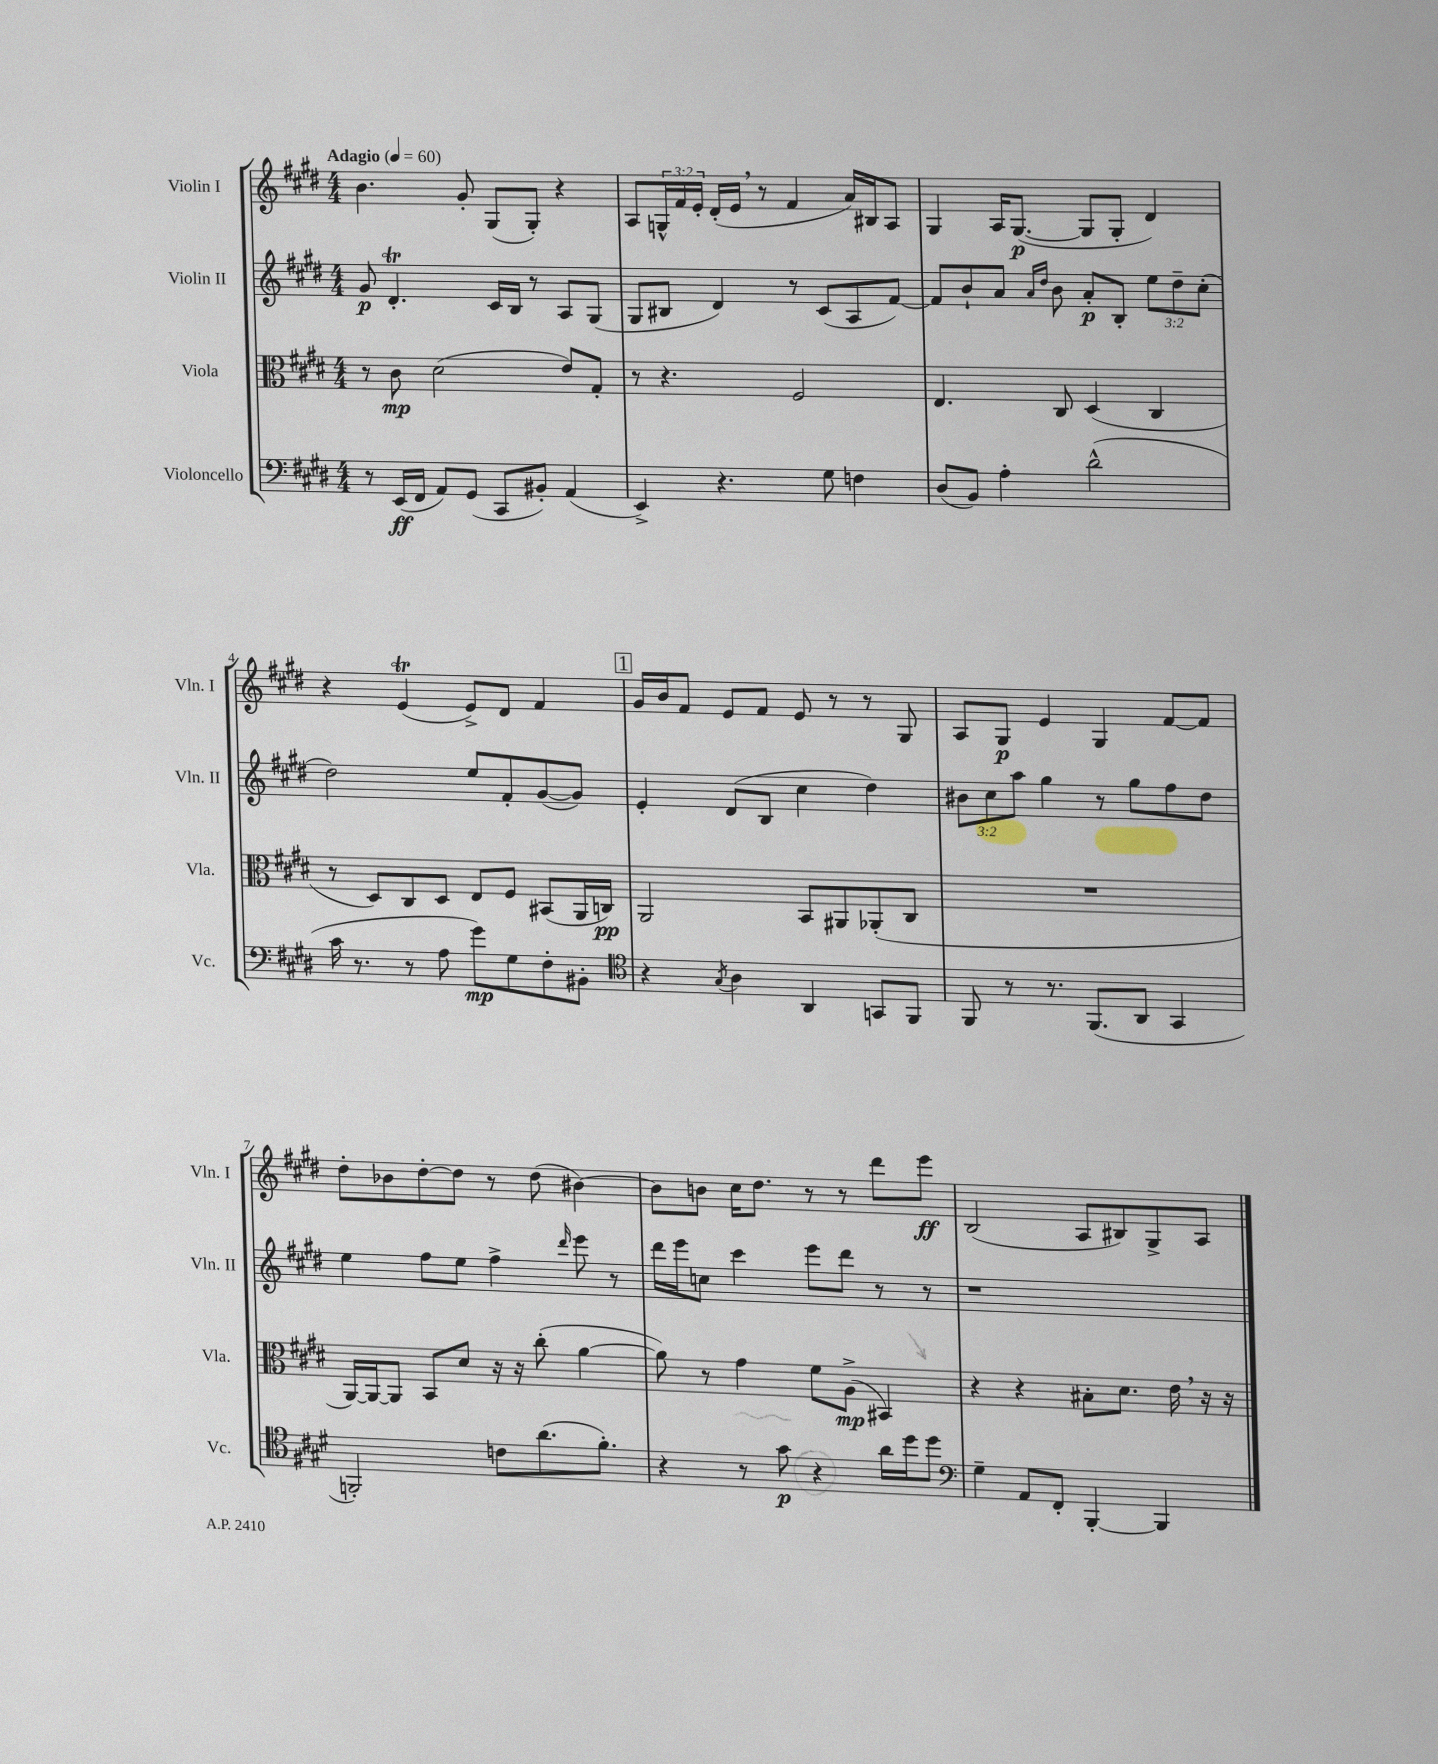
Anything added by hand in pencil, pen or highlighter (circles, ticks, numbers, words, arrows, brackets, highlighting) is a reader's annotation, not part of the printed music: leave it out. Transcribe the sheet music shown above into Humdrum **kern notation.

**kern	**dynam	**kern	**dynam	**kern	**dynam	**kern	**dynam
*part4	*part4	*part3	*part3	*part2	*part2	*part1	*part1
*staff4	*staff4	*staff3	*staff3	*staff2	*staff2	*staff1	*staff1
*I"Violoncello	*	*I"Viola	*	*I"Violin II	*	*I"Violin I	*
*I'Vc.	*	*I'Vla.	*	*I'Vln. II	*	*I'Vln. I	*
*clefF4	*	*clefC3	*	*clefG2	*	*clefG2	*
*k[f#c#g#d#]	*	*k[f#c#g#d#]	*	*k[f#c#g#d#]	*	*k[f#c#g#d#]	*
*M4/4	*	*M4/4	*	*M4/4	*	*M4/4	*
*MM60	*	*MM60	*	*MM60	*	*MM60	*
=1	=1	=1	=1	=1	=1	=1	=1
!	!	!	!	!	!	!LO:TX:a:B:t=Adagio	!
8r	.	8r	.	8g#/	p	4.b\	.
(16EE/LL	ff	8c#\	mp	4.d#t'/	.	.	.
16FF#/JJ	.	.	.	.	.	.	.
8AA/L)	.	(2d#\	.	.	.	.	.
(8GG#/J	.	.	.	.	.	8g#'/	.
8CC#/L	.	.	.	16c#/LL	.	(8G#/L	.
.	.	.	.	16B/JJ	.	.	.
8BB#X'/J)	.	.	.	8r	.	8G#'/J)	.
(4AA/	.	8e/L)	.	8A/L	.	4r	.
.	.	8G#'/J	.	(8G#/J	.	.	.
=2	=2	=2	=2	=2	=2	=2	=2
4EE^/)	.	8r	.	8G#/L	.	8A/L	.
.	.	4.r	.	8B#X/J	.	24Gn^^/L	.
.	.	.	.	.	.	24f#/	.
.	.	.	.	.	.	24e'/JJ	.
4.r	.	.	.	4d#/)	.	(16d#'/LL	.
.	.	.	.	.	.	16e,/JJ	.
.	.	.	.	.	.	8r	.
.	.	2F#/	.	8r	.	4f#/	.
8G#\	.	.	.	(8c#/L	.	.	.
4Fn\	.	.	.	8A/	.	16a/LL)	.
.	.	.	.	.	.	16B#X/J	.
.	.	.	.	[8f#/J)	.	8A/J	.
=3	=3	=3	=3	=3	=3	=3	=3
(8D#/L	.	4.E/	.	8f#/L]	.	4G#/	.
8BB/J)	.	.	.	8b`/	.	.	.
4A'\	.	.	.	8a/J	.	16A/KL	.
.	.	.	.	.	.	([8.G#/J	p
.	.	.	.	16qqa/LL	.	.	.
.	.	.	.	16qqdd#/JJ	.	.	.
.	.	8C#/	.	8b\	.	.	.
(2d#^^\	.	(4D#/	.	8a'/L	p	8G#/L]	.
.	.	.	.	8B'/J	.	8G#'/J	.
.	.	4C#/	.	12ee\L	.	4d#/)	.
.	.	.	.	12dd#~\	.	.	.
.	.	.	.	(12cc#'\J	.	.	.
!!LO:LB:g=z
=4	=4	=4	=4	=4	=4	=4	=4
16c#\	.	8r	.	2dd#\)	.	4r	.
8.r	.	.	.	.	.	.	.
.	.	8D#/L)	.	.	.	.	.
8r	.	8C#/	.	.	.	(4eT/	.
8A\	.	8D#/J	.	.	.	.	.
8g#\L)	mp	8E/L	.	8ee/L	.	8e^/L)	.
8G#\	.	8F#/J	.	8f#'/	.	8d#/J	.
8F#'\	.	(8BB#X/L	.	([8g#/	.	4f#/	.
8BB#X'\J	.	16AA/L	.	8g#/J])	.	.	.
.	.	16Cn/JJ)	pp	.	.	.	.
!!LO:REH:place=s1:t=1
=5	=5	=5	=5	=5	=5	=5	=5
*clefC4	*	*	*	*	*	*	*
4r	.	2AA/	.	4e'/	.	16g#/LL	.
.	.	.	.	.	.	16b/J	.
.	.	.	.	.	.	8f#/J	.
8qG#/	.	.	.	.	.	.	.
4A\	.	.	.	(8d#/L	.	8e/L	.
.	.	.	.	8B/J	.	8f#/J	.
4AA/	.	8BB/L	.	4cc#\	.	8e/	.
.	.	8AA#X/	.	.	.	8r	.
8GGn/L	.	(8AA-X'/	.	4dd#\)	.	8r	.
8FF#/J	.	8C#/J	.	.	.	8G#/	.
=6	=6	=6	=6	=6	=6	=6	=6
8FF#/	.	1r	.	12b#X\L	.	8A/L	.
.	.	.	.	12cc#\	.	.	.
8r	.	.	.	.	.	8G#/J	p
.	.	.	.	12aa\J	.	.	.
8.r	.	.	.	4gg#\	.	4e/	.
(8.FF#/L	.	.	.	.	.	.	.
.	.	.	.	8r	.	4G#/	.
8AA/J	.	.	.	8gg#\L	.	.	.
4GG#/	.	.	.	8ff#\	.	[8f#/L	.
.	.	.	.	8dd#\J	.	8f#/J]	.
!!LO:LB:g=z
=7	=7	=7	=7	=7	=7	=7	=7
2FFn'/)	.	[16AA/LL)	.	4ee\	.	8dd#'\L	.
.	.	16AA/J_	.	.	.	.	.
.	.	8AA/J]	.	.	.	8b-X\	.
.	.	8BB/L	.	8ff#\L	.	[8dd#'\	.
.	.	8d#/J	.	8ee\J	.	8dd#\J]	.
8cn\L	.	16r	.	4ff#^\	.	8r	.
.	.	16r	.	.	.	.	.
(8.a\	.	(8cc#'\	.	.	.	(8dd#\	.
.	.	.	.	16qqddd#/	.	.	.
.	.	[4a\	.	8eee\	.	[4b#X\)	.
8.f#'\J)	.	.	.	.	.	.	.
.	.	.	.	8r	.	.	.
=8	=8	=8	=8	=8	=8	=8	=8
4r	.	8a\])	.	16ddd#\LL	.	8b#\L]	.
.	.	.	.	16eee\J	.	.	.
.	.	8r	.	8ccn\J	.	8bn\J	.
8r	.	4g#\	.	4ccc#\	.	16cc#\KL	.
.	.	.	.	.	.	8.dd#\J	.
8g#\	p	.	.	.	.	.	.
4r	.	8f#\L	.	8eee\L	.	8r	.
.	.	(8A^\J	mp	8ddd#\J	.	8r	.
16a\LL	.	4BB#X/)	.	8r	.	8ddd#\L	.
16dd#\J	.	.	.	.	.	.	.
8dd#\J	.	.	.	8r	.	8eee\J	ff
=9	=9	=9	=9	=9	=9	=9	=9
*clefF4	*	*	*	*	*	*	*
4G#~\	.	4r	.	1r	.	(2B/	.
8AA/L	.	4r	.	.	.	.	.
8FF#'/J	.	.	.	.	.	.	.
[4BBB'/	.	8B#X'\L	.	.	.	8A/L	.
.	.	8.d#\J	.	.	.	8B#X/)	.
4BBB/]	.	.	.	.	.	8G#^/	.
.	.	16e,\	.	.	.	.	.
.	.	16r	.	.	.	8A/J	.
.	.	16r	.	.	.	.	.
==	==	==	==	==	==	==	==
*-	*-	*-	*-	*-	*-	*-	*-
